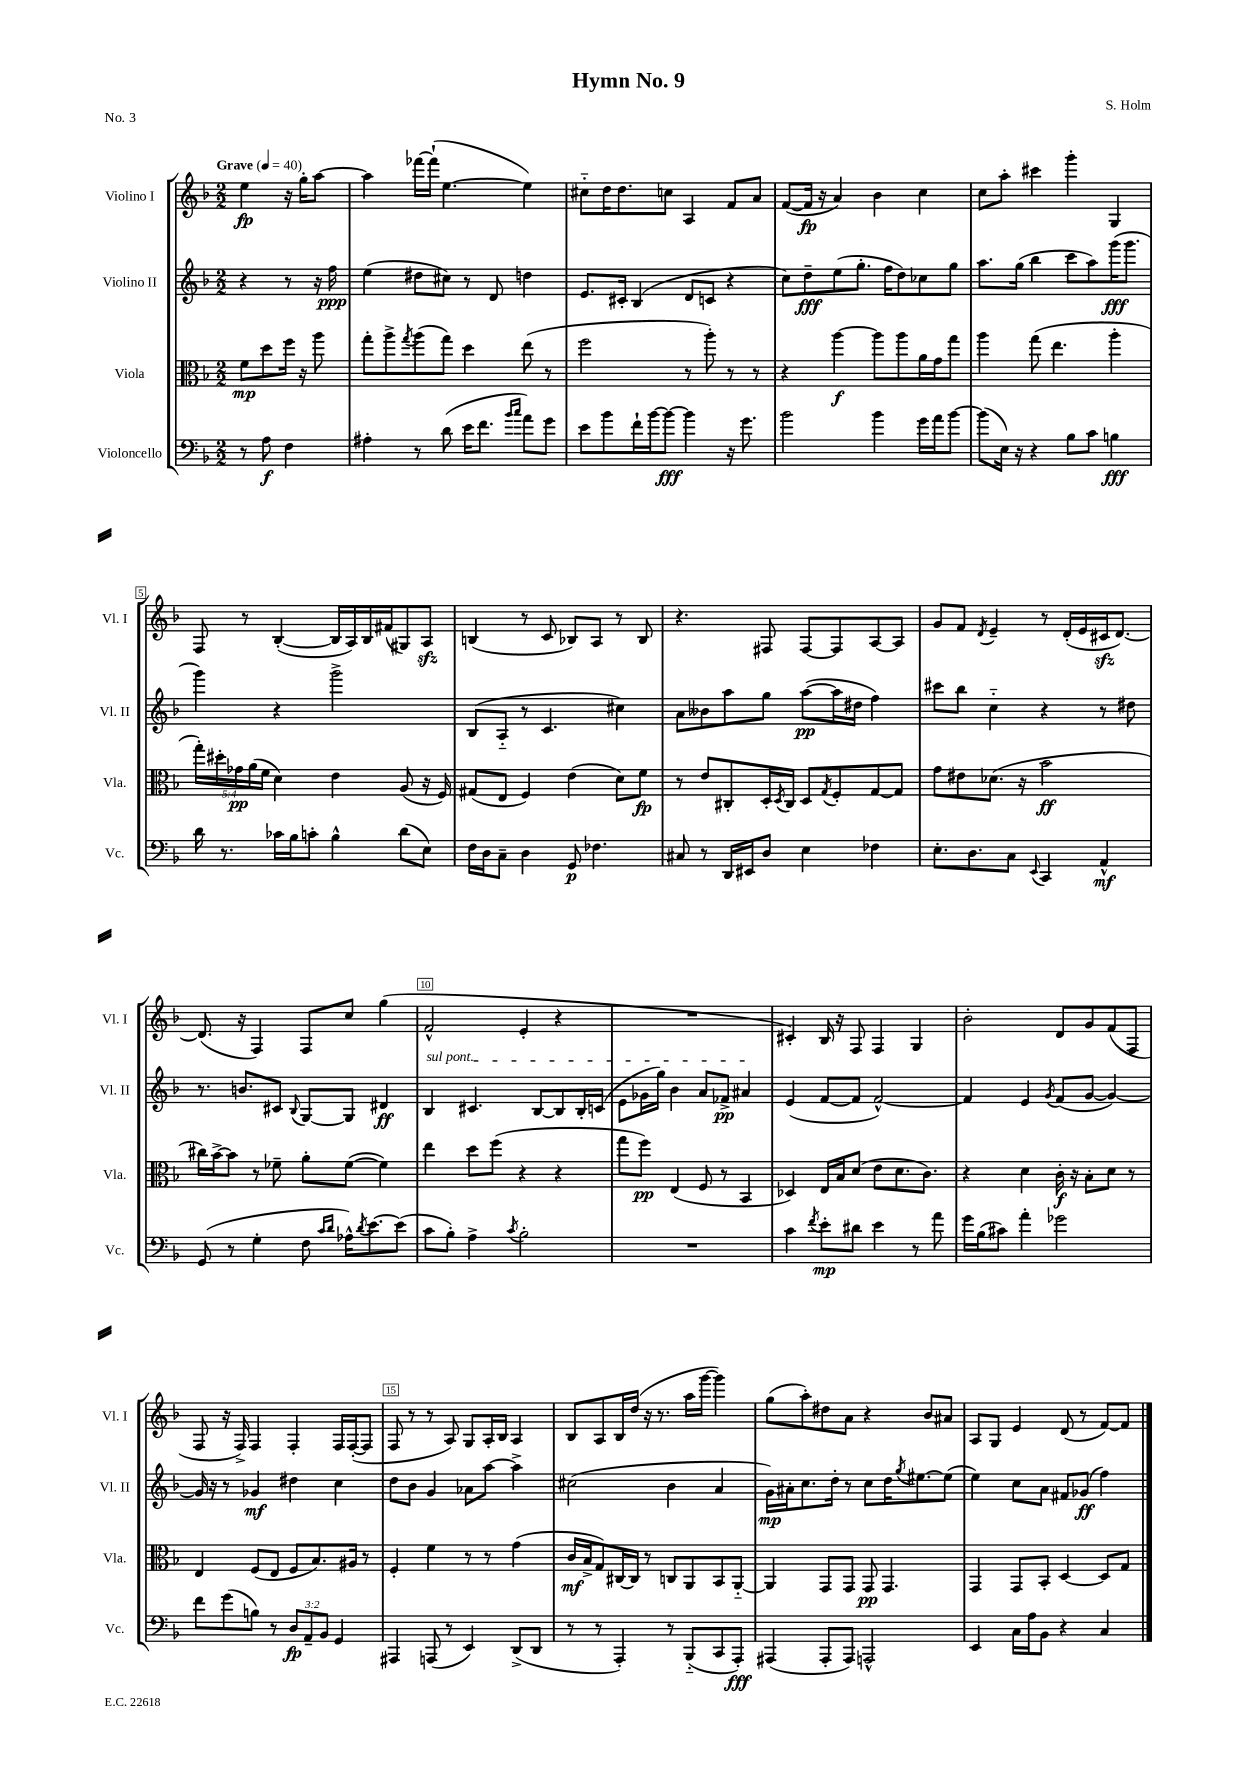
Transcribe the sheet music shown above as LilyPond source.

\header { title = "Hymn No. 9" composer = "S. Holm" piece = "No. 3" }
<<
\new StaffGroup <<
\new Staff = "s0" \with { instrumentName = "Violino I" shortInstrumentName = "Vl. I" } {
    \clef treble \key f \major \numericTimeSignature \time 2/2 \partial 2 \tempo "Grave" 4 = 40
    e''4\fp r16 g''16-. a''8~ |
    a''4 fes'''16~ fes'''16-!( e''4.~ e''4) |
    cis''8-_ d''16 d''8. c''8 a4 f'8 a'8 |
    f'8~( f'16\fp r16 a'4) bes'4 c''4 |
    c''8 a''8-. cis'''4 g'''4-. g4 |
    f8 r8 bes4~-.( bes16 a16) bes16 fis'16( gis8) a8\sfz |
    b4( r8 c'8 bes8) a8 r8 bes8 |
    r4. fis8 fis8~ fis8 a8~ a8 |
    g'8 f'8 \acciaccatura { d'8 } e'4-- r8 d'16-.( e'16 cis'16\sfz d'8.~) |
    d'8.( r16 f4) f8 c''8 g''4( |
    f'2-^ e'4-. r4 |
    R1 |
    cis'4-.) bes16 r16 f8 f4 g4 |
    bes'2-. d'8 g'8 f'8( f8 |
    f8 r16 f16->) f4 f4-. f16 f16~-.( f8 |
    f8 r8 r8 a8) g8 a16-. bes16 a4 |
    bes8 a8 bes16 d''16( r16 r8. a''16 g'''16~ g'''4) |
    g''8( a''8-.) dis''8 a'8 r4 bes'8 ais'8 |
    a8 g8 e'4 d'8( r8 f'8~) f'8 \bar "|." |
}
\new Staff = "s1" \with { instrumentName = "Violino II" shortInstrumentName = "Vl. II" } {
    \clef treble \key f \major \numericTimeSignature \time 2/2 \partial 2
    r4 r8 r16 f''16\ppp |
    e''4( dis''8 cis''8) r8 d'8 d''4 |
    e'8. cis'16-. bes4( d'8 c'8 r4 |
    c''8) d''8--\fff e''8( g''8.-. f''16 d''8) ces''8 g''8 |
    a''8. g''16( bes''4 c'''8 a''8) g'''16\fff( g'''8. |
    g'''4) r4 g'''2-> |
    bes8( a8-_ r8 c'4. cis''4) |
    a'8 beses'8 a''8 g''8 a''8~\pp( a''16 dis''16 f''4) |
    cis'''8 bes''8 c''4-_ r4 r8 dis''8 |
    r8. b'8. cis'8 \appoggiatura { bes8 } g8~ g8 dis'4\ff |
    \once \override TextSpanner.bound-details.left.text = \markup { \italic "sul pont." } bes4\startTextSpan cis'4. bes8~ bes8 bes16-. c'16( |
    e'8 ges'16 g''16) bes'4 a'8 fes'8->\pp ais'4\stopTextSpan |
    e'4( f'8~ f'8 f'2~-^) |
    f'4 e'4 \acciaccatura { g'8 } f'8( g'8~ g'4~) |
    g'16 r16 r8 ges'4\mf dis''4 c''4 |
    d''8 bes'8 g'4 aes'8 a''8~ a''4-> |
    cis''2( bes'4 a'4 |
    g'16\mp) ais'16-. c''8. d''16-. r8 c''8 d''16 \acciaccatura { g''8 } eis''8.~ eis''8( |
    e''4) c''8 a'8 fis'8 ges'8\ff( f''4) \bar "|." |
}
\new Staff = "s2" \with { instrumentName = "Viola" shortInstrumentName = "Vla." } {
    \clef alto \key f \major \numericTimeSignature \time 2/2 \override Staff.TupletNumber.text = #tuplet-number::calc-fraction-text \partial 2
    f'8\mp d''8 f''16 r16 a''8 |
    g''8-. a''8-> \acciaccatura { g''8 } a''8( g''8) d''4 e''8( r8 |
    f''2 r8 a''8-.) r8 r8 |
    r4 a''4~\f a''8 a''8 a'16 g'16 g''8 |
    a''4 g''8( e''4. a''4-. |
    \tuplet 5/4 { g''16-.) dis''16-. ges'16\pp a'16( f'16 } d'4) e'4 a8( r16 f16) |
    gis8( e8 f4) e'4( d'8) f'8\fp |
    r8 e'8 cis8-. d16-. \acciaccatura { d8 } cis16 d8 \acciaccatura { g8 } f8-. g8~ g8 |
    g'8 eis'8 des'8.( r16 bes'2\ff |
    cis''16) bes'16~-> bes'8 r8 fes'8-- a'8-. fes'8~( fes'4) |
    e''4 d''8 f''8( r4 r4 |
    g''8 f''8\pp) e4( f8 r8 bes,4 |
    des4) e16 bes16 d'8( e'8 d'8. c'8.) |
    r4 d'4 c'16-.\f r16 bes8-. d'8 r8 |
    e4 f8( e8 f8 bes8.) ais16 r8 |
    f4-. f'4 r8 r8 g'4( |
    c'16\mf bes16-> g8) cis16~ cis16 r8 c8 a,8 bes,8 a,8~-_ |
    a,4 g,8 g,8 g,8\pp g,4. |
    g,4 g,8 bes,8-. d4~ d8 g8 \bar "|." |
}
\new Staff = "s3" \with { instrumentName = "Violoncello" shortInstrumentName = "Vc." } {
    \clef bass \key f \major \numericTimeSignature \time 2/2 \override Staff.TupletNumber.text = #tuplet-number::calc-fraction-text \partial 2
    r8 a8\f f4 |
    ais4-. r8 d'8( e'16 f'8. \grace { bes'16 c''16 } a'8) g'8 |
    e'8 bes'8 f'16-! bes'16~ bes'8~\fff bes'4 r16 g'8. |
    bes'2 bes'4 g'16 a'16 bes'8~ |
    bes'8( e16) r16 r4 bes8 c'8 b4\fff |
    d'16 r8. ces'16 bes16 c'8-. bes4-^ d'8( e8) |
    f16 d16 c8-- d4 g,8\p fes4. |
    cis8 r8 d,16 eis,16 d8 e4 fes4 |
    e8.-. d8. c8 \appoggiatura { e,8 } c,4 a,4-^\mf |
    g,8( r8 g4-. f8 \grace { c'16 d'16 } aes16-^) \acciaccatura { d'8 } e'8.~ e'8( |
    c'8 bes8-.) a4-> \acciaccatura { c'8 } bes2-. |
    R1 |
    c'4 \acciaccatura { f'8 } e'8-.\mp dis'8 e'4 r8 a'8 |
    g'16 bes16( cis'8) a'4-. ges'2 |
    f'8 g'8( b8) r8 \tuplet 3/2 { d8\fp a,8-- bes,8 } g,4 |
    ais,,4 a,,8( r8 e,4) d,8->( d,8 |
    r8 r8 a,,4-.) r8 bes,,8-_( c,8 a,,8-.\fff) |
    ais,,4( ais,,8-. ais,,8) a,,2-^ |
    e,4 c16 a16 bes,8 r4 c4 \bar "|." |
}
>>
>>
\layout { \context { \Score \override BarNumber.break-visibility = ##(#f #t #t) barNumberVisibility = #(every-nth-bar-number-visible 5) \override BarNumber.stencil = #(make-stencil-boxer 0.1 0.3 ly:text-interface::print) } }
